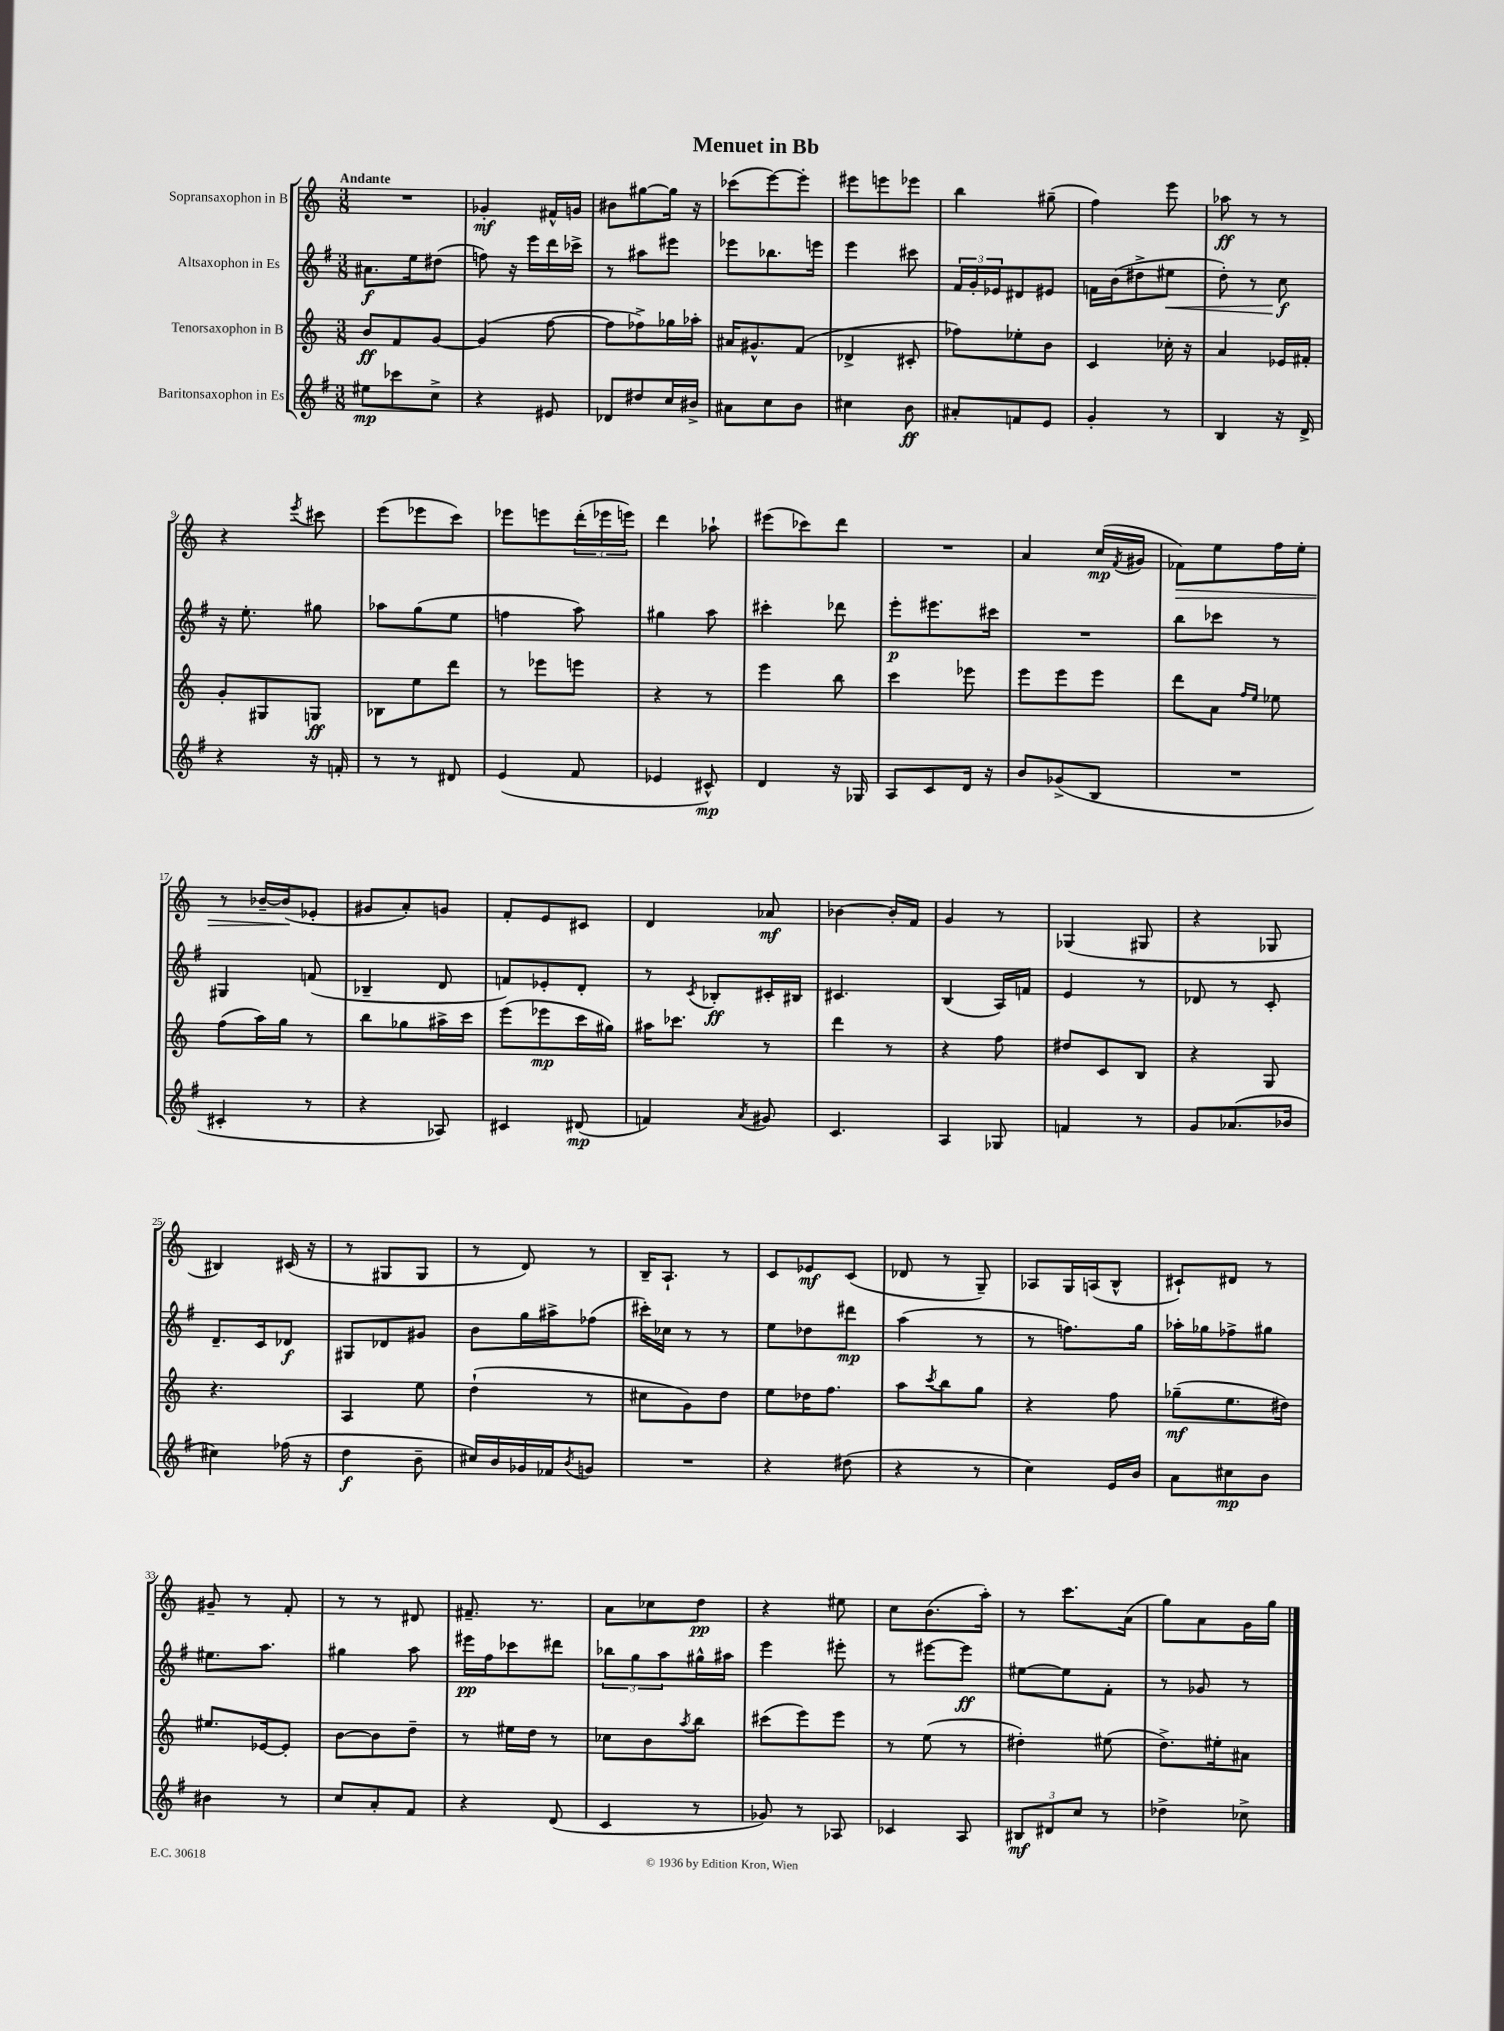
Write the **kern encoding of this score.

**kern	**kern	**kern	**kern
*staff4	*staff3	*staff2	*staff1
*clefG2	*clefG2	*clefG2	*clefG2
*k[f#]	*k[]	*k[f#]	*k[]
*M3/8	*M3/8	*M3/8	*M3/8
8ee#	8b	8.a#	4.r
8ccc-	8f	.	.
.	.	16ee	.
8cc^	[8g	(8dd#	.
=	=	=	=
4r	(4g]	8ff)	4g-'
.	.	16r	.
.	.	16eee	.
8e#	[8ff	16ddd	16f#^^
.	.	16ccc-^	16g
=	=	=	=
8d-	8ff]	8r	8b#
8dd#	8ff-^)	8aa#	[8gg#
16cc	16gg-	8eee#	16gg#]
16b#^	16aa-'	.	16r
=	=	=	=
8a#	16a#	8eee-	(8ccc-
.	8.g#^^	.	.
8cc	.	8.bb-	[8eee)
8b	(8f	.	8eee']
.	.	16eee	.
=	=	=	=
4cc#	4d-^	4eee	8eee#
.	.	.	8eee
8b	8c#'	8ccc#	8eee-
=	=	=	=
8a#'	8ff-)	24f#	4bb
.	.	24g'	.
.	.	24e-	.
8f	8ee-'	8d#	.
8e	8b	8e#	(8gg#~
=	=	=	=
4g'	4c	16f	4ff)
.	.	(16b	.
.	.	8dd#^	.
8r	16cc-'	8ee#	8eee
.	16r	.	.
=	=	=	=
4B	4a	8dd')	8aa-
.	.	8r	8r
16r	16e-	8cc	8r
16d^	16f#'	.	.
=	=	=	=
4r	8g'	16r	4r
.	.	8.ee'	.
.	8G#	.	.
.	.	.	8qeee
16r	8G	8gg#	8ccc#
16f'	.	.	.
=	=	=	=
8r	8B-	8aa-	(8eee
8r	8ee	(8gg	8eee-
8d#	8ddd	8ee	8ccc)
=	=	=	=
(4e	8r	4ff	8eee-
.	8eee-	.	8eee
8f#	8eee	8aa)	(24ddd'
.	.	.	24eee-
.	.	.	24eee)
=	=	=	=
4e-	4r	4gg#	4ddd
8c#^^)	8r	8aa	8aa-`
=	=	=	=
4d	4eee	4ccc#'	(8eee#
.	.	.	8ccc-)
16r	8bb	8ddd-	8ddd
16G-	.	.	.
=	=	=	=
8A	4ccc	8eee'	4.r
8c	.	8.eee#	.
16d	8eee-	.	.
16r	.	16ccc#	.
=	=	=	=
8b	8eee	4.r	4a
(8g-^	8eee	.	.
8B	8eee	.	(16cc
.	.	.	8qf
.	.	.	16g#
=	=	=	=
4.r	8ddd	8bb	8f-)
.	8a	8ccc-	8ee
.	16qqff	.	.
.	16qqee	.	.
.	8ee-	8r	16ff
.	.	.	16ee'
=	=	=	=
4c#'	(8ff	4G#	8r
.	16aa)	.	[16b-~
.	16gg	.	(16b-]
8r	8r	(8f	8e-'
=	=	=	=
4r	8bb	4B-~	8g#
.	8gg-	.	8a')
8A-)	16aa#^	8d	8g
.	16ccc	.	.
=	=	=	=
4c#	(8eee	8f)	8f'
.	8eee-	8e-'	8e
(8d#	16ccc	8d'	8c#
.	16gg#)	.	.
=	=	=	=
4f)	16aa#	8r	4d
.	8.ccc-	.	.
.	.	8qc	.
.	.	8B-'	.
8qa	.	.	.
8g#	8r	16c#'	8a-
.	.	16B#	.
=	=	=	=
4.c	4ddd	4.c#	[4b-
.	8r	.	16b-']
.	.	.	16f
=	=	=	=
4A	4r	(4B	4g
8G-	8ff	16A)	8r
.	.	16f	.
=	=	=	=
4f	8dd#	4e	(4G-
.	8c	.	.
8r	8B	8r	8G#
=	=	=	=
8g	4r	8d-	4r
(8.a-	.	8r	.
.	8G	8c'	8G-
16b-	.	.	.
=	=	=	=
4cc#)	4.r	8.d~	4B#)
.	.	16c	.
(16ff-	.	8d-	(16c#
16r	.	.	16r
=	=	=	=
4dd	4A	8G#	8r
.	.	8d-	8G#
8b~	8ee	8g#	8G#
=	=	=	=
16cc#)	(4dd`	8b	8r
16b	.	.	.
16g-	.	16gg	8d)
16f-	.	16aa#^	.
8qb	.	.	.
8g	8r	(8ff-	8r
=	=	=	=
4.r	8cc#	16ccc#')	16B~
.	.	16cc-	8.A`
.	8g)	8r	.
.	8dd	8r	8r
=	=	=	=
4r	8ee	8ee	8c
.	16dd-	8dd-	8e-
.	8.ff	.	.
(8dd#	.	8ddd#	(8c
=	=	=	=
4r	8aa	(4aa	8d-
.	8qccc	.	.
.	8bb	.	8r
8r	8gg	8r	8G~)
=	=	=	=
4cc)	4r	8r	8A-
.	.	8.ff)	16G
.	.	.	(16A
16e	8ff	.	8B^^
16b	.	16gg	.
=	=	=	=
8a	(8gg-~	16aa-'	8c#`)
.	.	16gg-	.
8cc#	8.ee	8ff-^	8d#
8b	.	8gg#	8r
.	16dd#)	.	.
=	=	=	=
4b#	8.ee#	8.ee#	8g#~
.	.	.	8r
.	[16e-	8.aa	.
8r	8e-']	.	8f'
=	=	=	=
8cc	[8b	4gg#	8r
8a'	8b]	.	8r
8f#	8dd~	8aa	8d#
=	=	=	=
4r	8r	16eee#	8.f#~
.	.	16ff#	.
.	16ee#	8ccc-	.
.	16dd	.	8.r
(8d	8r	8ddd#	.
=	=	=	=
4c	8cc-	12bb-	8a
.	.	12gg	.
.	8b	.	8cc-
.	.	12aa	.
.	8qaa	.	.
8r	8bb	16gg#^^	8dd
.	.	16aa#	.
=	=	=	=
8g-)	(8ccc#	4eee	4r
8r	8eee)	.	.
8A-	8eee	8eee#'	8ee#
=	=	=	=
4c-	8r	8r	8cc
.	(8ee	[8eee#	(8.b
8A	8r	8eee#]	.
.	.	.	16aa')
=	=	=	=
12B#	4dd#')	[8ee#	8r
12d#	.	.	.
.	.	8ee#]	8.ccc
12cc	.	.	.
8r	(8ee#	8f#'	.
.	.	.	(16a
=	=	=	=
4dd-^	8.dd^)	8r	8gg)
.	.	8g-	8a
.	16ee#'	.	.
8cc-^	8a#	8r	16g
.	.	.	16gg
==	==	==	==
*-	*-	*-	*-
